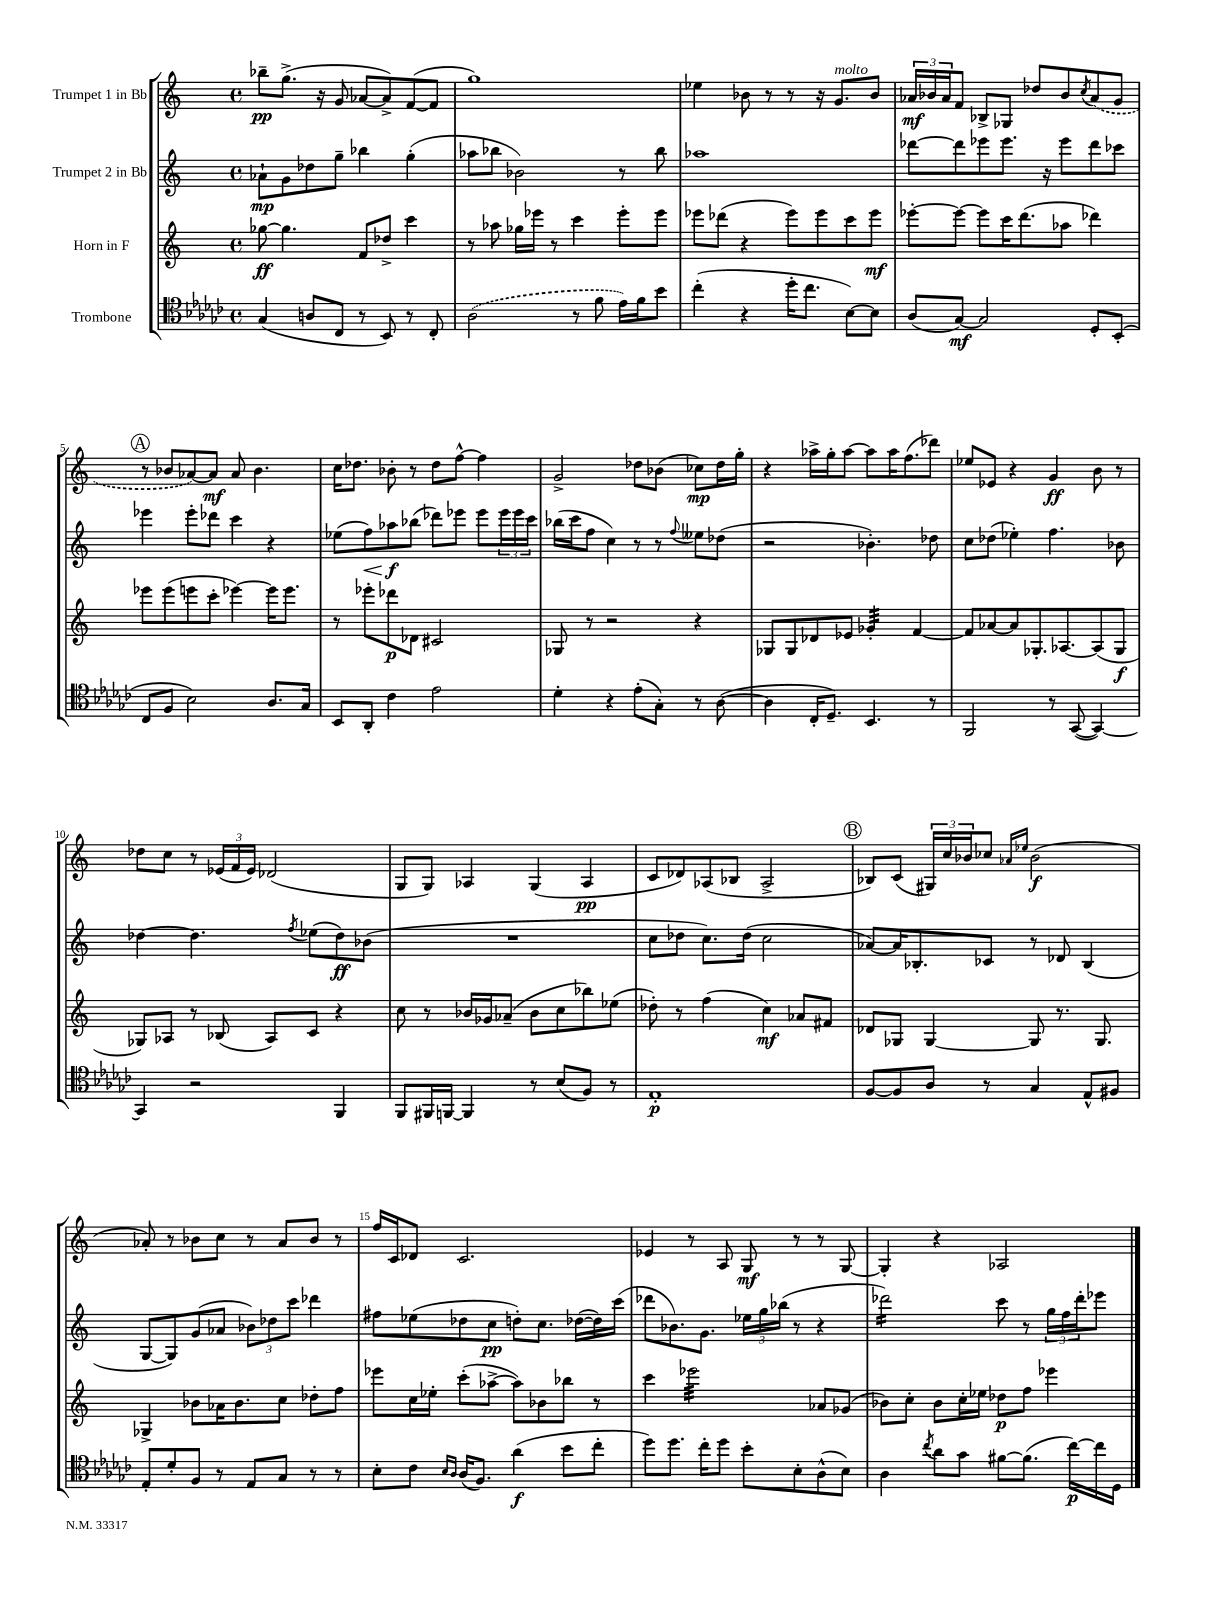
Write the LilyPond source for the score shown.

<<
\new StaffGroup <<
\new Staff = "s0" \with { instrumentName = "Trumpet 1 in Bb" } {
    \clef treble \key c \major \defaultTimeSignature \time 4/4
    bes''8--\pp g''8.->( r16 g'8 aes'8~ aes'8->) f'8~( f'8 |
    g''1) |
    ees''4 bes'8 r8 r8 r16 g'8.^\markup { \italic "molto" } bes'8 |
    \tuplet 3/2 { aes'16\mf bes'16 aes'16 } f'8 bes8-> ges8 des''8 bes'8 \acciaccatura { c''8 } \once \slurDashed aes'8( g'8 |
    \mark \markup { \circle "A" } r8 bes'8 aes'8~) aes'8\mf aes'8 bes'4. |
    c''16 des''8. bes'8-. r8 des''8 f''8~-^ f''4 |
    g'2-> des''8 bes'8( ces''8\mp) des''16 g''16-. |
    r4 aes''16-> g''16-. aes''8~ aes''8 aes''16 f''8.( des'''8) |
    ees''8 ees'8 r4 g'4\ff b'8 r8 |
    des''8 c''8 r8 \tuplet 3/2 { ees'16( f'16 ees'16) } des'2( |
    g8 g8) aes4 g4( aes4\pp |
    c'8 des'8) aes8( bes8 aes2-> |
    \mark \markup { \circle "B" } bes8) c'8( \tuplet 3/2 { gis16) c''16 bes'16 } ces''8 \grace { aes'16 ees''16 } bes'2\f( |
    aes'8-.) r8 bes'8 c''8 r8 aes'8 bes'8 r8 |
    f''16 c'16 des'8 c'2. |
    ees'4 r8 a8 g8\mf r8 r8 g8~ |
    g4-. r4 aes2 \bar "|." |
}
\new Staff = "s1" \with { instrumentName = "Trumpet 2 in Bb" } {
    \clef treble \key c \major \defaultTimeSignature \time 4/4
    aes'8-!\mp g'8 des''8 g''8-- bes''4 g''4-.( |
    aes''8 bes''8 bes'2) r8 bes''8 |
    aes''1 |
    des'''8~ des'''8 ees'''8 ees'''8. r16 ees'''8 des'''8 ces'''8 |
    \mark \markup { \circle "A" } ees'''4 ees'''8-. des'''8 c'''4 r4 |
    ees''8( f''8\<) aes''8\f\! bes''8( des'''8) ees'''8 ees'''8 \tuplet 3/2 { ees'''16 ees'''16 c'''16 } |
    bes''16( c'''16 f''8 c''4) r8 r8 \appoggiatura { f''8 } eeses''8 des''8( |
    r2 bes'4.-.) des''8 |
    c''8 des''8( ees''4-.) f''4. bes'8 |
    des''4~ des''4. \acciaccatura { f''8 } ees''8( des''8\ff) bes'8( |
    R1 |
    c''8 des''8 c''8.) des''16( c''2 |
    \mark \markup { \circle "B" } aes'8~) aes'16 bes8.-. ces'8 r8 des'8 bes4( |
    g8~ g8) g'8( aes'8 \tuplet 3/2 { bes'8) des''8 c'''8 } des'''4 |
    fis''8 ees''8( des''8 c''8\pp d''8-.) c''8. des''16~( des''16) c'''16( |
    des'''8 bes'8.) g'8. \tuplet 3/2 { ees''16 g''16 bes''16( } r8 r4 |
    des'''2:16) c'''8 r8 \tuplet 3/2 { g''16 f''16 des'''16-. } ees'''8 \bar "|." |
}
\new Staff = "s2" \with { instrumentName = "Horn in F" } {
    \clef treble \key c \major \defaultTimeSignature \time 4/4
    ges''8~\ff ges''4. f'8 des''8-> c'''4 |
    r8 aes''8 ges''16 ees'''16 r8 c'''4 ees'''8-. ees'''8 |
    ees'''8 des'''8( r4 ees'''8) ees'''8 c'''8 ees'''8\mf |
    ees'''8~-. ees'''8~ ees'''8 c'''16 d'''8.( aes''8 des'''4) |
    \mark \markup { \circle "A" } ees'''8 ees'''8( e'''8 c'''8-. ees'''4~) ees'''16 ees'''8. |
    r8 ees'''8-. des'''8\p des'8 cis'2 |
    ges8 r8 r2 r4 |
    ges8 ges8 des'8 ees'8 ges'4:32-. f'4~ |
    f'8 aes'8~ aes'8 ges8.-. aes8.~ aes8( ges8\f |
    ges8) aes8 r8 bes8( aes8) c'8 r4 |
    c''8 r8 bes'16 ges'16 aes'8--( bes'8 c''8 bes''8) ees''8( |
    des''8-.) r8 f''4( c''4\mf) aes'8 fis'8 |
    \mark \markup { \circle "B" } des'8 ges8 ges4~ ges8 r8. ges8. |
    ges4-> bes'8 aes'16 bes'8. c''8 des''8-. f''8 |
    ees'''8 c''16 ees''16-. c'''8-.( aes''8~-> aes''8) bes'8 bes''8 r8 |
    c'''4 ees'''2:32 aes'8 ges'8( |
    bes'8) c''8-. bes'8 c''16-. ees''16 des''8\p f''8 ees'''4 \bar "|." |
}
\new Staff = "s3" \with { instrumentName = "Trombone" } {
    \clef tenor \key ges \major \defaultTimeSignature \time 4/4
    ges4( a8 ces8 r8 bes,8) r8 ces8-. |
    \once \slurDashed aes2( r8 f'8 ees'16) f'16 bes'8 |
    ces''4-.( r4 des''16-. ces''8. bes8~) bes8 |
    aes8( ges8~\mf) ges2 des8-. bes,8-.( |
    \mark \markup { \circle "A" } ces8 f8 bes2) aes8. ges16 |
    bes,8 aes,8-. ces'4 ees'2 |
    des'4-. r4 ees'8-.( ges8-.) r8 aes8~( |
    aes4 ces16-. des8.--) bes,4. r8 |
    f,2 r8 ges,8~( ges,4~) |
    ges,4 r2 f,4 |
    f,8 fis,16 f,16~ f,4 r8 bes8( f8) r8 |
    ees1-.\p |
    \mark \markup { \circle "B" } f8~ f8 aes8 r8 ges4 ees8-^ fis8 |
    ees8-. des'8-. f8 r8 ees8 ges8 r8 r8 |
    bes8-. ces'8 \grace { bes16 aes16 } aes16( f8.) aes'4\f( bes'8 ces''8-. |
    des''8) des''8. ces''16-. des''8 bes'8-. bes8-. aes8-^( bes8) |
    aes4 \acciaccatura { ces''8 } aes'8 ges'8 fis'8~ fis'8.( ces''16~\p) ces''16 des16 \bar "|." |
}
>>
>>
\layout { \context { \Score \override BarNumber.break-visibility = ##(#f #t #t) barNumberVisibility = #(every-nth-bar-number-visible 5) } }
